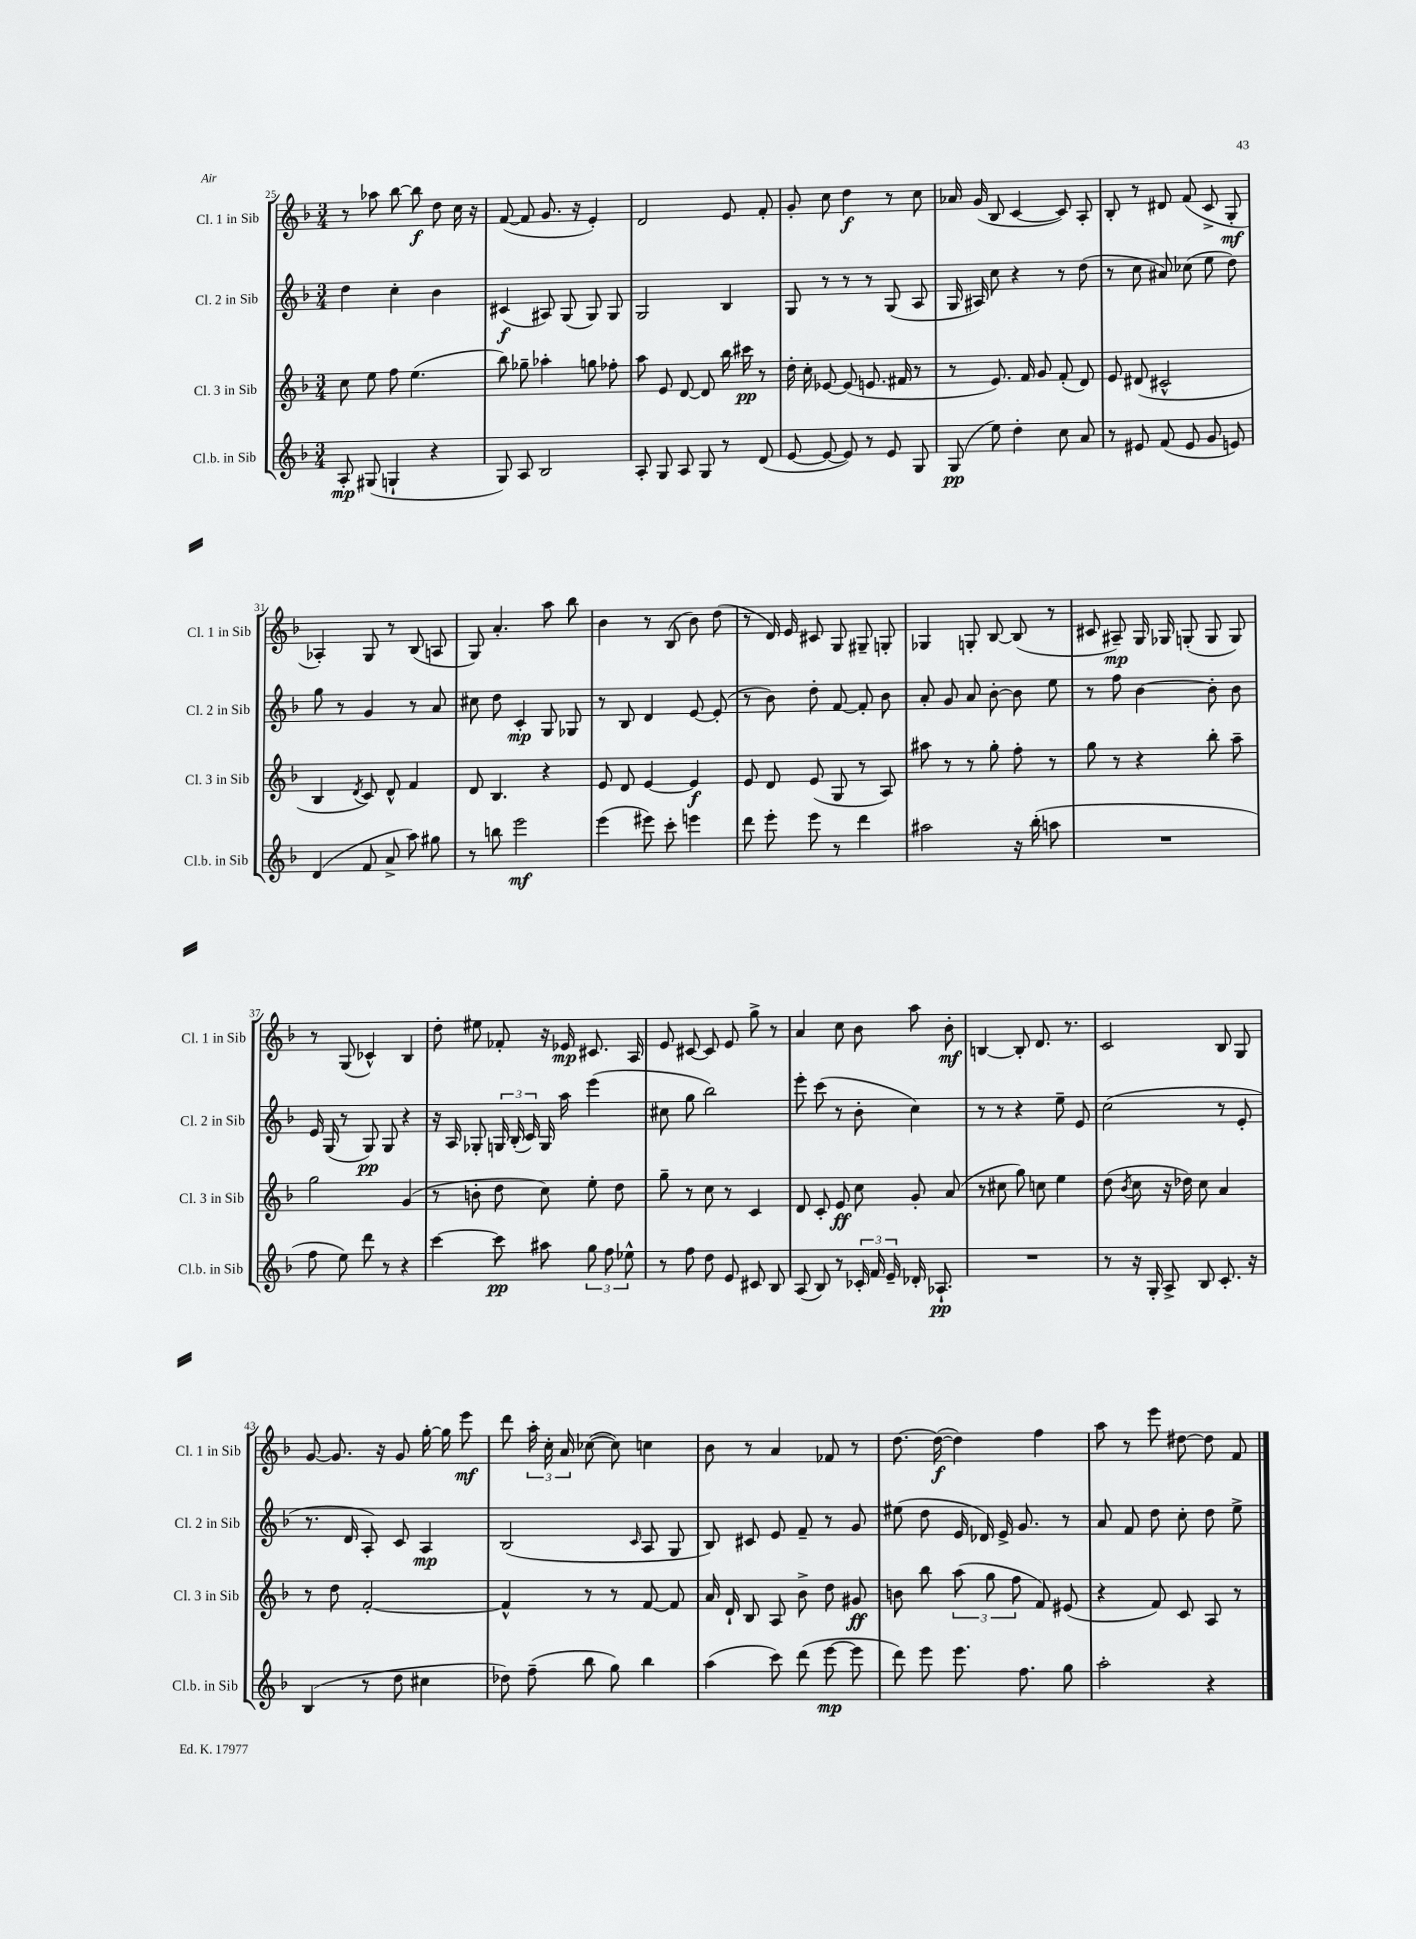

**kern	**dynam	**kern	**dynam	**kern	**dynam	**kern	**dynam
*part4	*part4	*part3	*part3	*part2	*part2	*part1	*part1
*staff4	*staff4	*staff3	*staff3	*staff2	*staff2	*staff1	*staff1
*I"Cl.b. in Sib	*	*I"Cl. 3 in Sib	*	*I"Cl. 2 in Sib	*	*I"Cl. 1 in Sib	*
*I'Cl.b. in Sib	*	*I'Cl. 3 in Sib	*	*I'Cl. 2 in Sib	*	*I'Cl. 1 in Sib	*
*clefG2	*	*clefG2	*	*clefG2	*	*clefG2	*
*k[b-]	*	*k[b-]	*	*k[b-]	*	*k[b-]	*
*M3/4	*	*M3/4	*	*M3/4	*	*M3/4	*
=25	=25	=25	=25	=25	=25	=25	=25
8A'/	mp	8cc\	.	4dd\	.	8r	.
(8G#X/	.	8ee\	.	.	.	8aa-X\	.
4Gn`/	.	8ff\	.	4cc'\	.	[8bb-\	.
.	.	(4.ee\	.	.	.	8bb-\]	f
4r	.	.	.	4b-\	.	8dd\	.
.	.	.	.	.	.	16cc\	.
.	.	.	.	.	.	16r	.
=26	=26	=26	=26	=26	=26	=26	=26
8G/)	.	8bb-\)	.	(4c#X/	f	([8f/	.
8A/	.	8gg-X~\	.	.	.	8f/]	.
2B-/	.	4aa-X'\	.	8A#X/)	.	8.g/	.
.	.	.	.	(8G/	.	.	.
.	.	.	.	.	.	16r	.
.	.	8ggn\	.	8G/)	.	4e'/)	.
.	.	8ff-X'\	.	8G/	.	.	.
=27	=27	=27	=27	=27	=27	=27	=27
8A'/	.	8aa\	.	2G/	.	2d/	.
8G/	.	8e/	.	.	.	.	.
8A/	.	[8d/	.	.	.	.	.
8G/	.	8d/]	.	.	.	.	.
8r	.	16bb-\	.	4B-/	.	8e/	.
.	.	16ccc#X\	pp	.	.	.	.
(8d/	.	8r	.	.	.	8f'/	.
=28	=28	=28	=28	=28	=28	=28	=28
[8e/	.	16dd'\	.	8G/	.	8g'/	.
.	.	16cc'\	.	.	.	.	.
8e/_	.	[8e-X/	.	8r	.	8cc\	.
8e/])	.	(8e-/]	.	8r	.	4dd\	f
8r	.	8.en/	.	8r	.	.	.
8e/	.	.	.	(8G/	.	8r	.
.	.	16f#X/	.	.	.	.	.
8G/	.	8r	.	8A/	.	8cc\	.
=29	=29	=29	=29	=29	=29	=29	=29
(8G/	pp	8r	.	16G/	.	16a-X/	.
.	.	.	.	16A#X/)	.	(16g/	.
8ee\)	.	8.e/)	.	8cc\	.	8B-/	.
4dd'\	.	.	.	4r	.	[4c/	.
.	.	16f/	.	.	.	.	.
.	.	8g/	.	.	.	.	.
8cc\	.	(8f'/	.	8r	.	8c/])	.
8a/	.	8d/)	.	(8dd\	.	8A'/	.
=30	=30	=30	=30	=30	=30	=30	=30
8r	.	8e/	.	8r	.	8B-'/	.
8e#X/	.	(8d#X/	.	8cc\	.	8r	.
(8f/	.	2c#X^^/	.	8a#X/)	.	8d#X/	.
8e#/	.	.	.	(8cc-X\	.	(8f/	.
8g/	.	.	.	8ee\	.	8c^/	.
8en/)	.	.	.	8dd\)	.	8G'/	mf
!!LO:LB:g=z
=31	=31	=31	=31	=31	=31	=31	=31
(4d/	.	4B-/	.	8gg\	.	4A-X'/)	.
.	.	.	.	8r	.	.	.
.	.	8qd/	.	.	.	.	.
8f/	.	8c/)	.	4g/	.	8G/	.
8a^/	.	8d^^/	.	.	.	8r	.
8aa\)	.	4f/	.	8r	.	(8B-/	.
8gg#X\	.	.	.	8a/	.	8An/	.
=32	=32	=32	=32	=32	=32	=32	=32
8r	.	8d/	.	8cc#X\	.	8G/)	.
8bbn\	.	4.B-/	.	8dd\	.	4.a'/	.
2eee\	mf	.	.	4c'/	mp	.	.
.	.	4r	.	8G/	.	8aa\	.
.	.	.	.	8G-X/	.	8bb-\	.
=33	=33	=33	=33	=33	=33	=33	=33
(4eee\	.	8e/	.	8r	.	4b-\	.
.	.	8d/	.	8B-/	.	.	.
8eee#X\)	.	[4e/	.	4d/	.	8r	.
8ccc'\	.	.	.	.	.	(8B-/	.
4eeen\	.	4e/]	f	[8e/	.	8b-\)	.
.	.	.	.	(8e'/]	.	(8dd\	.
=34	=34	=34	=34	=34	=34	=34	=34
8ddd\	.	8e/	.	8r	.	8r	.
8eee'\	.	8d/	.	8b-\)	.	16d/)	.
.	.	.	.	.	.	16e/	.
8eee\	.	(8e/	.	8dd'\	.	8c#X/	.
8r	.	8G/	.	[8f/	.	8G/	.
4ddd\	.	8r	.	8f'/]	.	8G#X~/	.
.	.	8A/)	.	8b-\	.	8Gn'/	.
=35	=35	=35	=35	=35	=35	=35	=35
2aa#X\	.	8aa#X\	.	8a'/	.	4G-X/	.
.	.	8r	.	8g/	.	.	.
.	.	8r	.	8a/	.	8Gn'/	.
.	.	8gg'\	.	[8b-'\	.	[8B-/	.
16r	.	8ff'\	.	8b-\]	.	(8B-/]	.
(16bb-'\	.	.	.	.	.	.	.
8aan\	.	8r	.	8ee\	.	8r	.
=36	=36	=36	=36	=36	=36	=36	=36
2.r	.	8gg\	.	8r	.	8c#X/	.
.	.	8r	.	8ff\	.	8A#X~/)	mp
.	.	4r	.	[4b-\	.	16G/	.
.	.	.	.	.	.	16G-X/	.
.	.	.	.	.	.	(8Gn'/	.
.	.	8bb-'\	.	8b-'\]	.	8G/	.
.	.	8aa~\	.	8b-\	.	8G/)	.
!!LO:LB:g=z
=37	=37	=37	=37	=37	=37	=37	=37
8ff\	.	2gg\	.	16e/	.	8r	.
.	.	.	.	(16G/	.	.	.
8ee\)	.	.	.	8r	.	(8G/	.
8ddd\	.	.	.	8G/)	pp	4c-X^^/)	.
8r	.	.	.	8G/	.	.	.
4r	.	(4g/	.	4r	.	4B-/	.
=38	=38	=38	=38	=38	=38	=38	=38
[4ccc\	.	8r	.	16r	.	8dd'\	.
.	.	.	.	16A/	.	.	.
.	.	8bn'\	.	8G-X'/	.	8ee#X\	.
8ccc\]	pp	8dd\	.	24Gn/	.	8f-X'/	.
.	.	.	.	(24B-'/	.	.	.
.	.	.	.	24c/)	.	.	.
8aa#X\	.	8cc\)	.	16G/	.	16r	.
.	.	.	.	16aa\	.	16e-X/	mp
12gg\	.	8ee'\	.	(4eee\	.	8.c#X/	.
12ff\	.	.	.	.	.	.	.
.	.	8dd\	.	.	.	.	.
12ee-X^^\	.	.	.	.	.	.	.
.	.	.	.	.	.	16A/	.
=39	=39	=39	=39	=39	=39	=39	=39
8r	.	8gg~\	.	8cc#X\	.	8e/	.
8ff\	.	8r	.	8gg\	.	[8c#X/	.
8dd\	.	8cc\	.	2bb-\)	.	8c#/]	.
8e/	.	8r	.	.	.	8e/	.
8c#X/	.	4c/	.	.	.	8gg^\	.
8B-/	.	.	.	.	.	8r	.
=40	=40	=40	=40	=40	=40	=40	=40
(8A/	.	8d/	.	8eee'\	.	4a/	.
8B-/)	.	8c'/	.	(8ccc\	.	.	.
8r	.	8e/	ff	8r	.	8cc\	.
24c-X'/	.	8cc\	.	8b-'\	.	8b-\	.
24f/	.	.	.	.	.	.	.
24e~/	.	.	.	.	.	.	.
16d-X'/	.	8g'/	.	4cc\)	.	8aa\	.
8.A-X`/	pp	.	.	.	.	.	.
.	.	(8a/	.	.	.	8b-'\	mf
=41	=41	=41	=41	=41	=41	=41	=41
2.r	.	8r	.	8r	.	[4Bn/	.
.	.	8cc#X\	.	8r	.	.	.
.	.	8gg\)	.	4r	.	8B'/]	.
.	.	8ccn\	.	.	.	8.d/	.
.	.	4ee\	.	8ee~\	.	.	.
.	.	.	.	.	.	8.r	.
.	.	.	.	8e/	.	.	.
=42	=42	=42	=42	=42	=42	=42	=42
8r	.	(8dd\	.	(2cc\	.	2c/	.
.	.	8qb-/	.	.	.	.	.
16r	.	8cc\	.	.	.	.	.
16G'/	.	.	.	.	.	.	.
8A^/	.	16r	.	.	.	.	.
.	.	16dd-X\)	.	.	.	.	.
8B-/	.	8cc\	.	.	.	.	.
8.c'/	.	4a/	.	8r	.	8B-/	.
.	.	.	.	8e'/	.	8G/	.
16r	.	.	.	.	.	.	.
!!LO:LB:g=z
=43	=43	=43	=43	=43	=43	=43	=43
(4B-/	.	8r	.	8.r	.	[8g/	.
.	.	8dd\	.	.	.	8.g/]	.
.	.	.	.	16d/	.	.	.
8r	.	[2f'/	.	8A'/)	.	.	.
.	.	.	.	.	.	16r	.
8dd\	.	.	.	8c/	.	8g/	.
4cc#X\	.	.	.	4A/	mp	[16gg'\	.
.	.	.	.	.	.	16gg\]	.
.	.	.	.	.	.	8eee\	mf
=44	=44	=44	=44	=44	=44	=44	=44
8dd-X\)	.	4f^^/]	.	(2B-/	.	8ddd\	.
(8ff~\	.	.	.	.	.	24aa'\	.
.	.	.	.	.	.	24cc'\	.
.	.	.	.	.	.	24a/	.
8bb-\	.	8r	.	.	.	([8cc-X\	.
8gg\)	.	8r	.	.	.	8cc-\])	.
.	.	.	.	16qqc/	.	.	.
4bb-\	.	[8f/	.	8A/	.	4ccn\	.
.	.	8f/]	.	8G/	.	.	.
=45	=45	=45	=45	=45	=45	=45	=45
(4aa\	.	16a/	.	8B-/)	.	8b-\	.
.	.	16d`/	.	.	.	.	.
.	.	8B-/	.	8c#X/	.	8r	.
8ccc\)	.	8A/	.	8e/	.	4a/	.
(8ddd\	.	8b-^\	.	8f~/	.	.	.
[8eee\	mp	8dd\	.	8r	.	8f-X/	.
8eee\]	.	8g#X/	ff	8g/	.	8r	.
=46	=46	=46	=46	=46	=46	=46	=46
8ddd\)	.	8bn\	.	(8ee#X\	.	[8.dd\	.
8eee\	.	8bb-\	.	8dd\	.	.	.
.	.	.	.	.	.	(16dd\_	f
8.eee\	.	(12aa\	.	16e/	.	4dd\])	.
.	.	.	.	16d-X/)	.	.	.
.	.	12gg\	.	.	.	.	.
.	.	.	.	16e^/	.	.	.
.	.	12ff\	.	.	.	.	.
8.ff\	.	.	.	8.g/	.	.	.
.	.	8f/)	.	.	.	4ff\	.
8gg\	.	(8e#X/	.	8r	.	.	.
=47	=47	=47	=47	=47	=47	=47	=47
2aa'\	.	4r	.	8a/	.	8aa\	.
.	.	.	.	8f/	.	8r	.
.	.	8f/)	.	8dd\	.	8eee\	.
.	.	8c/	.	8cc'\	.	[8dd#X\	.
4r	.	8A/	.	8dd\	.	8dd#\]	.
.	.	8r	.	8ee^\	.	8f/	.
==	==	==	==	==	==	==	==
*-	*-	*-	*-	*-	*-	*-	*-
